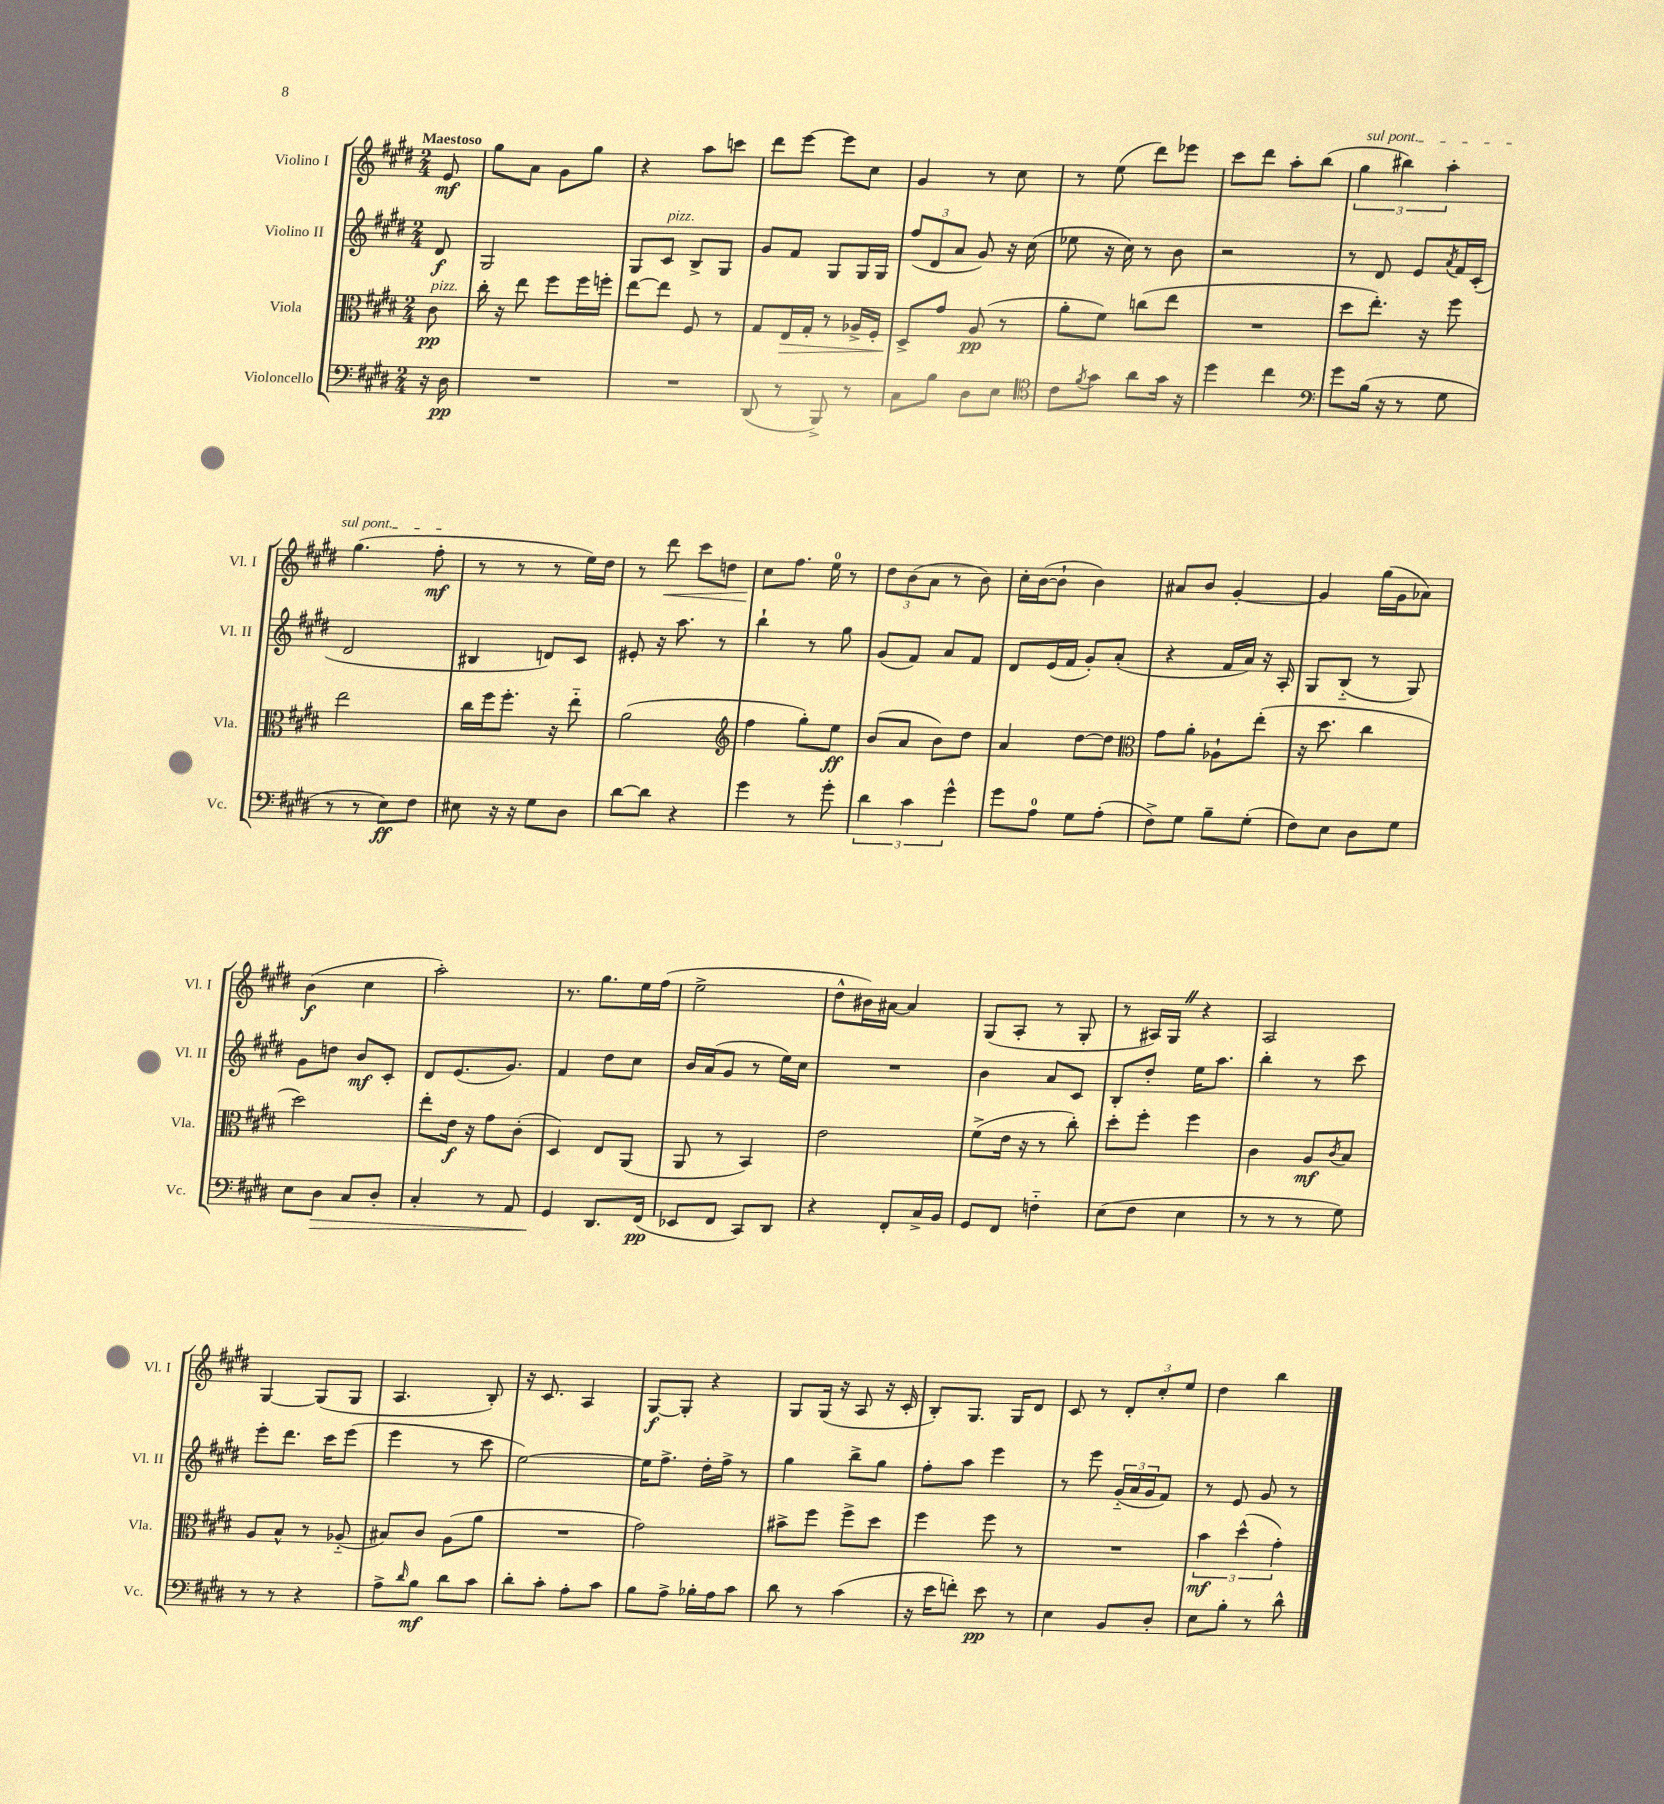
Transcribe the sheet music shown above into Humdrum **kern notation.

**kern	**kern	**kern	**kern
*staff4	*staff3	*staff2	*staff1
*clefF4	*clefC3	*clefG2	*clefG2
*k[f#c#g#d#]	*k[f#c#g#d#]	*k[f#c#g#d#]	*k[f#c#g#d#]
*M2/4	*M2/4	*M2/4	*M2/4
16r	8c#	8d#	8e
16D#	.	.	.
=	=	=	=
2r	16cc#'	2G#	8gg#
.	16r	.	.
.	8ee	.	8a
.	8ff#	.	8g#
.	16ff#	.	8gg#
.	16ff'	.	.
=	=	=	=
2r	[8ee	8G#	4r
.	8ee]	8c#	.
.	8F#	8B^	8aa
.	8r	8G#	8ccc
=	=	=	=
(8DD#	8G#	8g#	8ddd#
8r	16E	8f#	[8eee
.	16G#'	.	.
8BBB^)	8r	8G#	8eee]
8r	16A-^	16G#	8cc#
.	16F#'	16G#	.
=	=	=	=
8C#	8D#^	(12ff#	4g#
.	.	12d#	.
8B	8g#	.	.
.	.	12a	.
8D#	(8A	8g#)	8r
8E	8r	16r	8cc#
.	.	(16cc#	.
=	=	=	=
*clefC4	*	*	*
8c#	8a'	8ee-	8r
8qf#	.	.	.
8g#	8f#)	16r	(8ee
.	.	16cc#)	.
8a	(8cc	8r	8ddd#)
16g#	8ee	8b	8eee-
16r	.	.	.
=	=	=	=
4dd#	2r	2r	8ccc#
.	.	.	8ddd#
4cc#	.	.	8aa'
.	.	.	(8bb
=	=	=	=
*clefF4	*	*	*
8g#	8dd#	8r	6gg#
(16B	8.ee')	8d#	.
.	.	.	6bb#)
16r	.	.	.
8r	.	8e	.
.	16r	.	.
.	.	.	6aa'
.	.	8qa	.
8G#	8ff#	16f#	.
.	.	(16c#'	.
=	=	=	=
8r	2ee	2d#	(4.gg#
8r	.	.	.
8E)	.	.	.
8F#	.	.	8ff#'
=	=	=	=
8E#	16cc#	4B#	8r
.	16ff#	.	.
16r	8.ff#'	.	8r
16r	.	.	.
8G#	.	8d)	8r
.	16r	.	.
8D#	8ee'~	8c#	16ee)
.	.	.	16dd#
=	=	=	=
[8d#	(2a	8e#'	8r
8d#]	.	16r	8ddd#
.	.	8.aa	.
4r	.	.	8ccc#
.	.	8r	8dd
=	=	=	=
*	*clefG2	*	*
4g#	4ff#	4bb`	8cc#
.	.	.	8.ff#
8r	8gg#')	8r	.
.	.	.	16ee
8g#'	8ee	8gg#	8r
=	=	=	=
6d#	(8b	(8g#	12dd#
.	.	.	(12b
.	8a	8f#)	.
6c#	.	.	12a
.	8b)	8a	8r
6g#^^	.	.	.
.	8dd#	8f#	8b)
=	=	=	=
8g#	4a	8d#	16cc#'
.	.	.	([16b
8A	.	(16e	8b`]
.	.	16f#	.
8G#	[8dd#	8g#')	4b)
(8A'	8dd#]	(8a'	.
=	=	=	=
*	*clefC3	*	*
8F#^)	8g#	4r	8a#
8G#	8a'	.	8b
8B~	8A-`	16f#	[4g#'
.	.	16a)	.
(8G#'	(8ee'	16r	.
.	.	16A'	.
=	=	=	=
8F#)	16r	8G#	4g#]
.	8.dd#	.	.
8E	.	(8B'~	.
8D#	4cc#	8r	(16gg#
.	.	.	16g#
8G#	.	8G#)	8a-)
=	=	=	=
8E	2dd#)	8g#	(4b
8D#	.	8dd	.
8C#	.	8b	4cc#
8D#'	.	8c#'	.
=	=	=	=
4C#'	8ee'	8d#	2aa')
.	16e	(8.e	.
.	16r	.	.
8r	8g#	.	.
.	.	8.g#)	.
8AA	(8c#'	.	.
=	=	=	=
4GG#	4D#)	4f#	8.r
.	.	.	8.gg#
8.DD#	8E	8dd#	.
.	(8AA	8cc#	16ee
(16FF#	.	.	(16ff#
=	=	=	=
8EE-	8AA	16b	2ee^
.	.	(16a	.
8FF#	8r	8g#	.
8CC#)	4BB)	8r	.
8DD#	.	16ee)	.
.	.	16cc#	.
=	=	=	=
4r	2e	2r	8dd#^^
.	.	.	16b#)
.	.	.	[16a#
8FF#'	.	.	4a#]
16C#^	.	.	.
16BB	.	.	.
=	=	=	=
8GG#	(8f#^	4b	(8G#
8FF#	16e	.	8A'
.	16r	.	.
4F'~	8r	8a	8r
.	8cc#')	8c#	8G#'
=	=	=	=
(8E	8dd#'	8B'	8r
8F#	8ff#'	8dd#'	16A#)
.	.	.	16G#
4E	4ff#	16ee	4r
.	.	8.aa	.
=	=	=	=
8r	4c#	4bb'	2A
8r	.	.	.
8r	8A	8r	.
.	8qc#	.	.
8G#)	8B	8ccc#	.
=	=	=	=
8r	8A	8eee'	[4G#
8r	8B^^	8.ddd#	.
4r	8r	.	(8G#]
.	.	16ccc#	.
.	(8A-'~	(8eee	8G#
=	=	=	=
8A^	8B#)	4eee	4.A
16qqd#	.	.	.
8B	8c#	.	.
8d#	(8A	8r	.
8c#	8a	8ccc#	8B')
=	=	=	=
8d#'	2r	[2ee)	16r
.	.	.	8.c#
8c#'	.	.	.
8A'	.	.	4A
8c#	.	.	.
=	=	=	=
8B	2g#)	16ee]	[8G#
.	.	8.ff#^	.
8A^	.	.	8G#']
16B-'	.	16dd#'	4r
16A	.	16ff#^	.
8c#	.	8r	.
=	=	=	=
8d#	8b#^	4gg#	8G#
8r	8ff#	.	(16G#
.	.	.	16r
(4c#	8ff#^	8bb^	8A
.	8dd#	8gg#	16r
.	.	.	16c#'
=	=	=	=
16r	4ff#	8ff#'	8B')
16e	.	.	.
8f')	.	8aa	8.G#
8e	8ff#	4eee	.
.	.	.	16G#
8r	8r	.	8d#
=	=	=	=
4E	2r	8r	8c#
.	.	8eee	8r
8BB	.	(24g#'~	12d#'
.	.	24a	.
.	.	24g#	12cc#'
8D#'	.	8f#)	.
.	.	.	12ee
=	=	=	=
8E	6b	8r	4dd#
8B'	.	8e	.
.	(6dd#^^	.	.
8r	.	8g#	4bb
.	6g#')	.	.
8d#^^	.	8r	.
==	==	==	==
*-	*-	*-	*-
